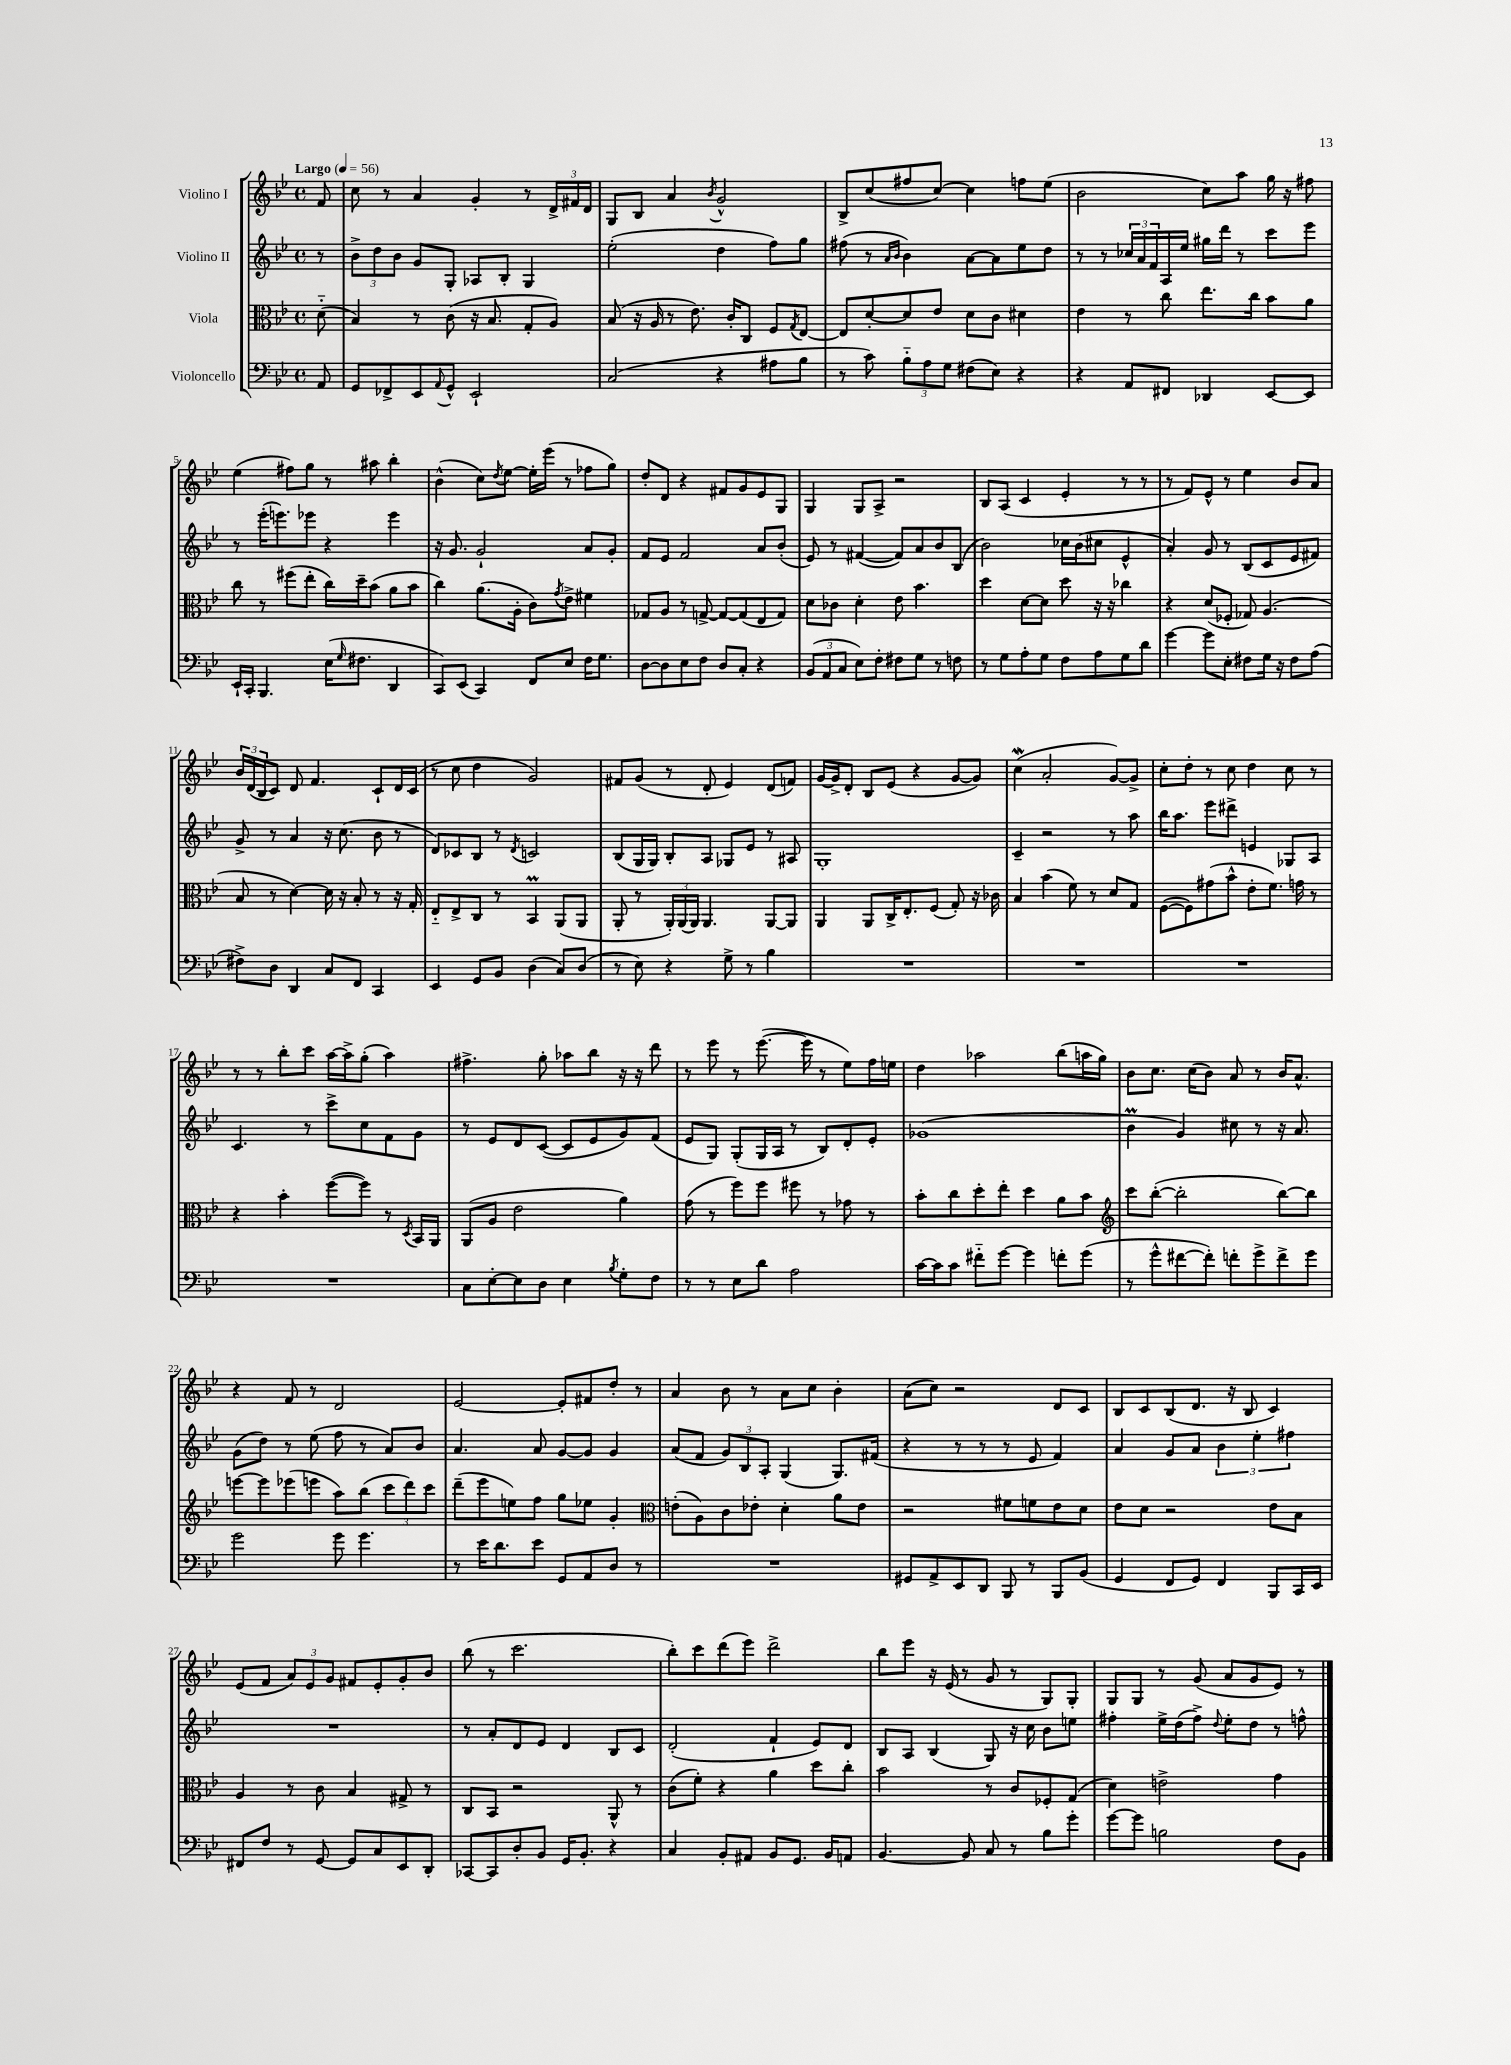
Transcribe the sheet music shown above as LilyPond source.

<<
\new StaffGroup <<
\new Staff = "s0" \with { instrumentName = "Violino I" } {
    \clef treble \key bes \major \defaultTimeSignature \time 4/4 \partial 8 \tempo "Largo" 4 = 56
    f'8 |
    c''8 r8 a'4 g'4-. r8 \tuplet 3/2 { d'16-> fis'16 d'16 } |
    g8 bes8 a'4 \acciaccatura { bes'8 } g'2-^ |
    bes8-> c''8( fis''8 c''8~) c''4 f''8 ees''8( |
    bes'2 c''8) a''8 g''16 r16 fis''8 |
    ees''4( fis''8) g''8 r8 ais''8 bes''4-. |
    bes'4-^( c''8) \acciaccatura { d''8 } ees''8~ ees''16-. ees'''16( r8 fes''8 g''8) |
    d''8-. d'8 r4 fis'8 g'8 ees'8 g8 |
    g4 g8 a8-> r2 |
    bes8 a8( c'4 ees'4-. r8 r8 |
    r8 f'8) ees'8-^ r8 ees''4 bes'8 a'8 |
    \tuplet 3/2 { bes'16 d'16( bes16 } c'8) d'8 f'4. c'8-! d'16 c'16( |
    r8 c''8 d''4 g'2) |
    fis'8 g'8( r8 d'8-. ees'4) d'8( f'8) |
    g'16~ g'16-> d'8-. bes8 ees'8( r4 g'8~ g'8) |
    c''4\mordent( a'2-. g'8~) g'8-> |
    c''8-. d''8-. r8 c''8 d''4 c''8 r8 |
    r8 r8 bes''8-. c'''8 a''16~ a''16-> g''8-.( a''4) |
    fis''4.-> g''8-. aes''8 bes''8 r16 r16 d'''8 |
    r8 ees'''8 r8 ees'''8.~( ees'''16 r8 ees''8) f''16 e''16 |
    d''4 aes''2 bes''8( a''16 g''16) |
    bes'8 c''8. c''16( bes'8) a'8 r8 bes'16 a'8.-^ |
    r4 f'8 r8 d'2 |
    ees'2~ ees'8-. fis'8 d''8-. r8 |
    a'4 bes'8 r8 a'8 c''8 bes'4-. |
    a'8( c''8) r2 d'8 c'8 |
    bes8 c'8 bes8( d'8. r16 bes8 c'4) |
    ees'8( f'8 \tuplet 3/2 { a'8) ees'8 g'8 } fis'8 ees'8-. g'8-. bes'8 |
    bes''8( r8 c'''2. |
    bes''8-.) c'''8 d'''8( ees'''8) d'''2-> |
    bes''8 ees'''8 r16 ees'16( r8 g'8 r8 g8) g8-. |
    g8 g8 r8 g'8( a'8 g'8 ees'8) r8 \bar "|." |
}
\new Staff = "s1" \with { instrumentName = "Violino II" } {
    \clef treble \key bes \major \defaultTimeSignature \time 4/4 \partial 8
    r8 |
    \tuplet 3/2 { bes'8-> d''8 bes'8 } g'8 g8-. aes8 bes8-. g4 |
    ees''2-.( d''4 f''8) g''8 |
    fis''8( r8 \grace { a'16 bes'16 } bes'4) a'8~ a'8 ees''8 d''8 |
    r8 r8 \tuplet 3/2 { ces''16 a'16 f'16 } a16 ees''16 gis''16 d'''16 r8 c'''8 ees'''8 |
    r8 ees'''16-.( e'''8.) ees'''8 r4 ees'''4 |
    r16 g'8. g'2-! a'8 g'8-. |
    f'8 ees'8 f'2 a'8 bes'8-.( |
    ees'8) r8 fis'4~( fis'8) a'8 bes'8 bes8( |
    bes'2) ces''16 bes'16( cis''8 ees'4-^ |
    a'4-.) g'8 r8 bes8( c'8 ees'8 fis'8) |
    g'8-> r8 a'4 r16 c''8.( bes'8 r8 |
    d'8) ces'8 bes8 r8 \acciaccatura { d'8 } c'2 |
    bes8( g16 g16) bes8-. a8 ges8 ees'8 r8 ais8 |
    g1-. |
    c'4-- r2 r8 a''8 |
    bes''16 a''8. ees'''8 dis'''8-> e'4 ges8 a8 |
    c'4. r8 c'''8-> c''8 f'8 g'8 |
    r8 ees'8 d'8 c'8~( c'8 ees'8 g'8) f'8( |
    ees'8 g8) g8-.( g16 a16 r8 bes8) d'8-. ees'8-. |
    ges'1( |
    bes'4\prall g'4) cis''8 r8 r16 a'8. |
    g'8( d''8) r8 ees''8( f''8 r8 a'8) bes'8 |
    a'4. a'8 g'8~ g'8 g'4 |
    a'8( f'8 \tuplet 3/2 { g'8) bes8 a8-. } g4( g8.) fis'16( |
    r4 r8 r8 r8 ees'8 f'4) |
    a'4 g'8 a'8 \tuplet 3/2 { bes'4 ees''4-. fis''4 } |
    R1 |
    r8 a'8-. d'8 ees'8 d'4 bes8 c'8 |
    d'2-.( f'4-! ees'8) d'8 |
    bes8 a8 bes4( g8) r16 c''16 bes'8 e''8 |
    fis''4-. ees''16-> d''16( fis''8->) \appoggiatura { d''8 } ees''8-. d''8 r8 f''8-^ \bar "|." |
}
\new Staff = "s2" \with { instrumentName = "Viola" } {
    \clef alto \key bes \major \defaultTimeSignature \time 4/4 \partial 8
    d'8-_( |
    bes4) r8 c'8( r16 bes8. g8-. a8) |
    bes8( r16 a16 r8 ees'8.) c'16-. c8 f8 \acciaccatura { g8 } ees8~ |
    ees8 d'8~-. d'8 ees'8 d'8 c'8 dis'4 |
    ees'4 r8 c''8 ees''8. c''16 bes'8 a'8 |
    c''8 r8 fis''8( ees''8-. c''16) d''16-- bes'8( a'8 bes'8 |
    c''4) a'8.( a16-. c'8) \acciaccatura { g'8 } ees'8-> fis'4 |
    ges8 a8 r8 g8~-> g8~ g8( ees8 g8) |
    d'8 ces'8 d'4-. ees'8 bes'4. |
    d''4 d'8~ d'8 d''8 r16 r16 ces''4 |
    r4 d'8( fes8-. ges8) a4.( |
    bes8 r8 d'4~) d'16 r16 bes8-. r8 r16 g16-. |
    ees8-_ ees8-> c8 r8 bes,4\prall a,8( a,8 |
    a,8-. r8 \tuplet 3/2 { a,16-.) a,16( a,16) } a,4. a,8~ a,8 |
    a,4 a,8 c16-> ees8.-. f8( g8-.) r16 ces'16 |
    bes4 bes'4( f'8) r8 d'8 g8 |
    f8~( f8) gis'8( bes'8-^ ees'8-. f'8.) g'16 r8 |
    r4 bes'4-. f''8~( f''8) r8 \acciaccatura { d8 } bes,16 a,16 |
    a,8( a8 ees'2 a'4) |
    g'8( r8 f''8) f''8 fis''8 r8 ges'8 r8 |
    bes'8-. c''8 d''8-. ees''8-. d''4 a'8 bes'8 |
    \clef treble c'''8 bes''8~-.( bes''2-. bes''8~) bes''8 |
    e'''8~ e'''8 ees'''8( e'''8 a''8) bes''8( \tuplet 3/2 { c'''8 d'''8) c'''8 } |
    d'''8--( ees'''8 e''8) f''8 g''8 ees''8 g'4-. |
    \clef alto e'8-.( a8) c'8 ees'8-. d'4-. a'8 ees'8 |
    r2 fis'8 f'8 ees'8 d'8 |
    ees'8 d'8 r2 ees'8 bes8 |
    a4 r8 c'8 bes4 gis8-> r8 |
    c8 bes,8 r2 a,8-^ r8 |
    c'8( f'8-.) r4 a'4 d''8 c''8-. |
    bes'2 r8 c'8 fes8-. g8( |
    d'4) e'2-> g'4 \bar "|." |
}
\new Staff = "s3" \with { instrumentName = "Violoncello" } {
    \clef bass \key bes \major \defaultTimeSignature \time 4/4 \partial 8
    a,8 |
    g,8 fes,8-> ees,8 \appoggiatura { a,8 } g,8-^ ees,2-! |
    c2( r4 ais8 bes8 |
    r8 c'8) \tuplet 3/2 { bes8-_ a8 g8 } fis8( ees8) r4 |
    r4 a,8 fis,8 des,4 ees,8~ ees,8 |
    ees,16-! c,16-. bes,,4. ees16( \grace { g16 } fis8. d,4 |
    c,8) ees,8( c,4) f,8 ees8 f16 g8. |
    d8~ d8 ees8 f8 d8 c8-. r4 |
    \tuplet 3/2 { bes,8( a,8 c8 } ees8) f8-. fis8 g8 r8 f8 |
    r8 g8 a8-. g8 f8 a8 g8 d'8 |
    g'4~ g'8 ees8-. fis8 g16 r16 fis8 a8( |
    fis8->) d8 d,4 c8 f,8 c,4 |
    ees,4 g,8 bes,8 d4( c8) d8( |
    r8 ees8) r4 g8-> r8 bes4 |
    R1 |
    R1 |
    R1 |
    R1 |
    c8 ees8~-. ees8 d8 ees4 \acciaccatura { bes8 } g8-. f8 |
    r8 r8 ees8 d'8 a2 |
    c'16~ c'16 c'8 fis'8-_ g'8~ g'4 f'8-. g'8( |
    r8 g'8-^ fis'8~ fis'8-.) f'8-. g'8-> f'8-> g'8 |
    g'2 g'8 g'4. |
    r8 ees'16 d'8. ees'8 g,8 a,8 d8 r8 |
    R1 |
    gis,8 a,8-> ees,8 d,8 bes,,8 r8 bes,,8 bes,8( |
    g,4 f,8 g,8) f,4 bes,,8 c,16 ees,16 |
    fis,8 f8 r8 g,8~ g,8 c8 ees,8 d,8-. |
    ces,8~ ces,8 d8-. bes,8 g,16 bes,8.-. r4 |
    c4 bes,8-. ais,8 bes,8 g,8. bes,16 a,8 |
    bes,4.~ bes,8 c8 r8 bes8 g'8-. |
    g'8~ g'8 b2 f8 bes,8 \bar "|." |
}
>>
>>
